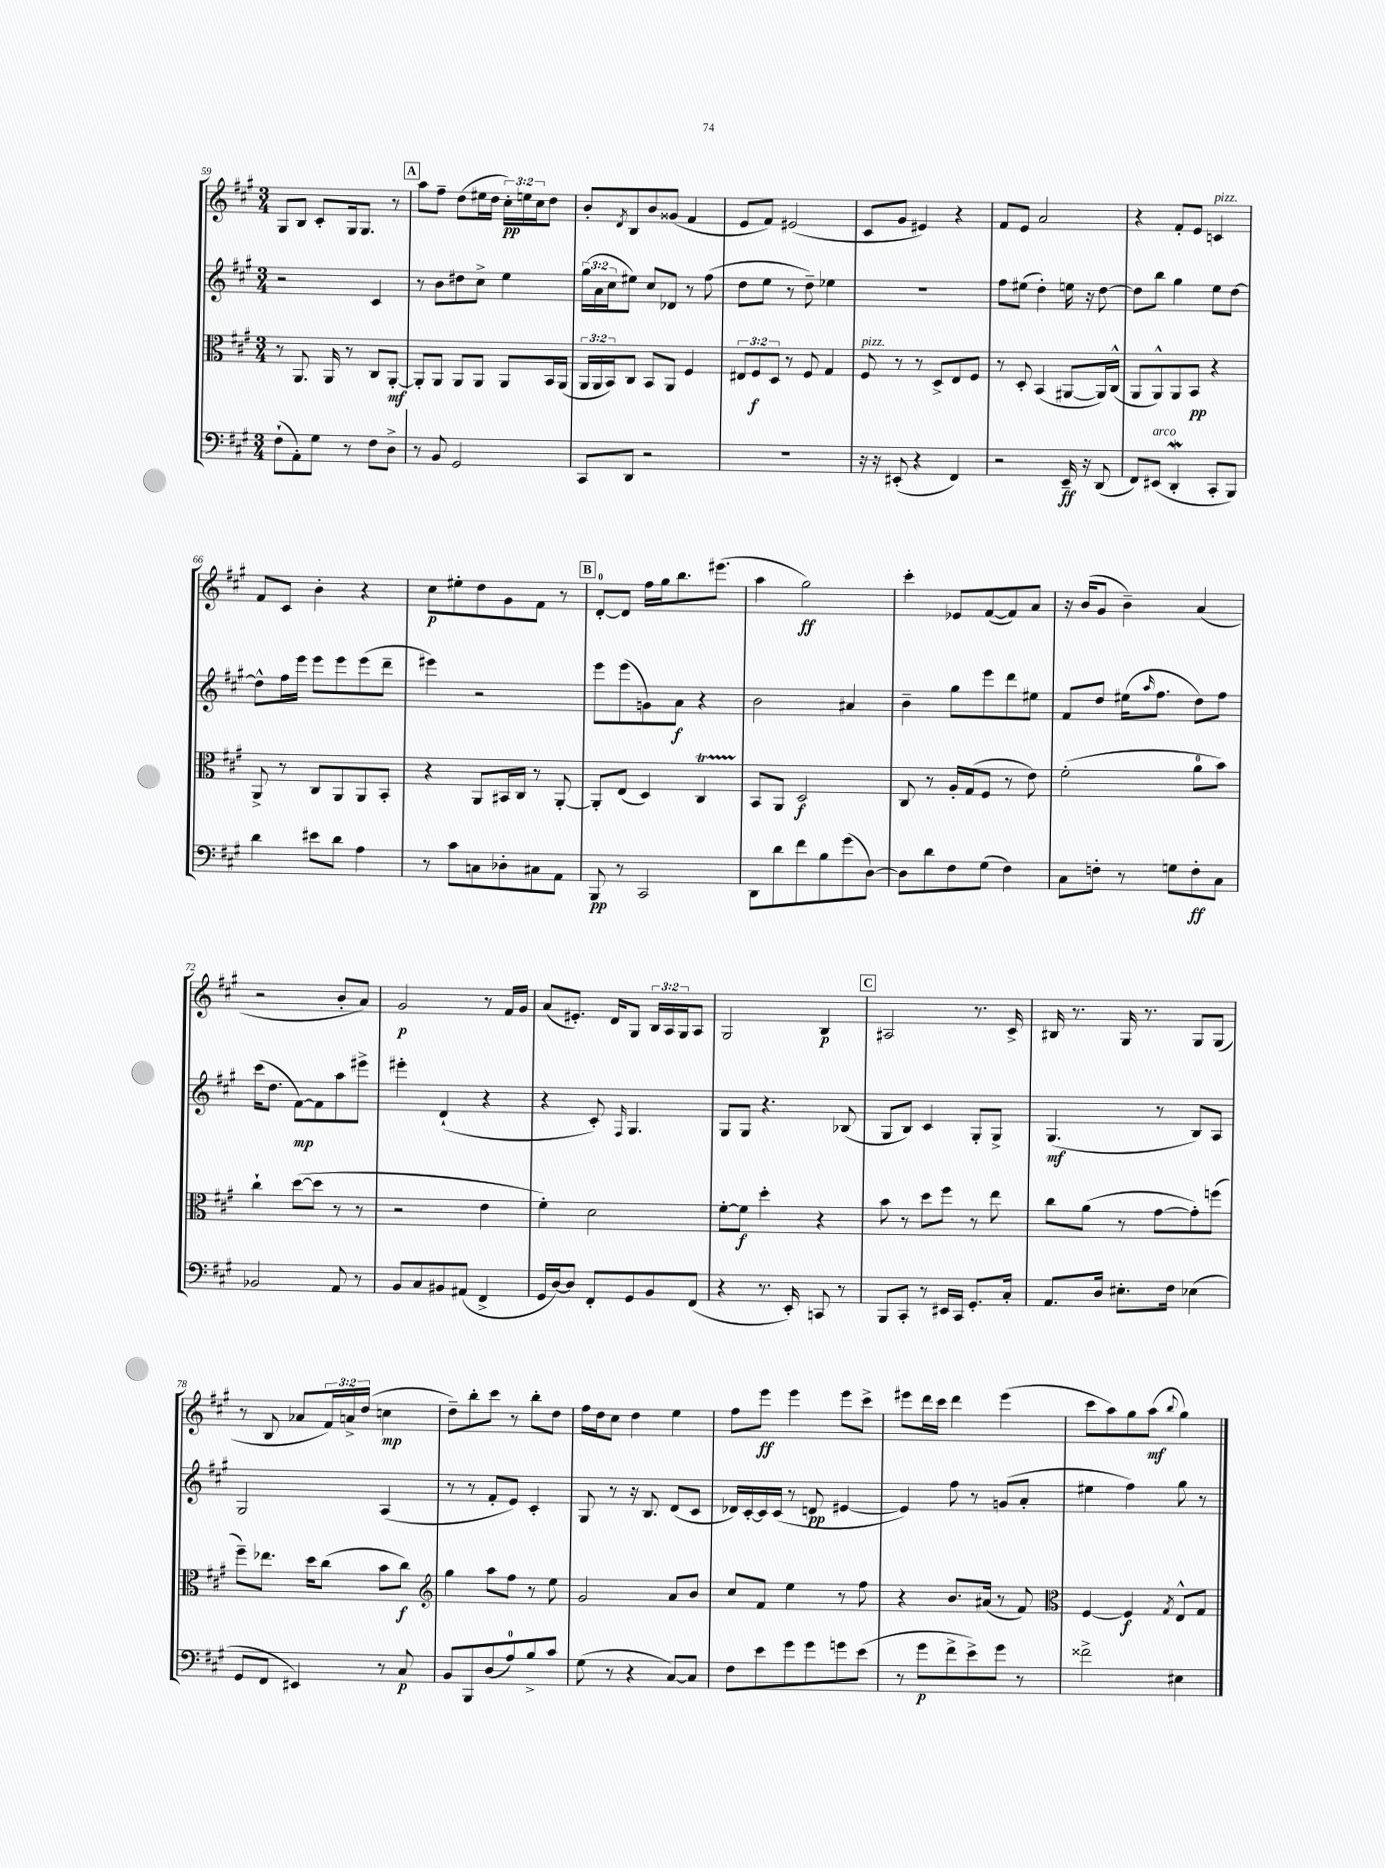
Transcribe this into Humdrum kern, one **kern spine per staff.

**kern	**kern	**kern	**kern
*staff4	*staff3	*staff2	*staff1
*clefF4	*clefC3	*clefG2	*clefG2
*k[f#c#g#]	*k[f#c#g#]	*k[f#c#g#]	*k[f#c#g#]
*M3/4	*M3/4	*M3/4	*M3/4
(8F#`	8r	2r	8G#
8AA')	8.AA	.	8B
8G#	.	.	8c#'
.	16AA	.	.
8r	8r	.	16G#
.	.	.	8.G#
8F#	8C#	4c#	.
8D^	[8AA'	.	8r
=	=	=	=
8r	8AA']	8r	8aa
8BB	8AA	8b	8ff#~
2GG#	8AA	8dd#	(8dd
.	8AA	8cc#^	16ee#
.	.	.	16dd
.	8AA	4ee	24cc#')
.	.	.	24ee
.	.	.	24cc#
.	16BB	.	8dd
.	(16AA	.	.
=	=	=	=
8CC#	24AA	(24gg#	8b'
.	24AA	24a	.
.	24BB)	24cc#	.
.	.	.	8qd
8DD	8C#	8ee#)	8B
2r	8BB	8cc#	8b
.	8AA	8d-	(8g##
.	4F#	8r	4f#
.	.	(8ff#	.
=	=	=	=
2.r	12E#	8dd	8e
.	12F#	.	.
.	.	8ee	8f#)
.	12D	.	.
.	8r	8r	(2e#
.	8F#	8dd~)	.
.	4G#	4ee-	.
=	=	=	=
16r	8F#	2.r	8c#
16r	.	.	.
(8EE#'	8r	.	8g#
4r	8r	.	4e#)
.	8D^	.	.
4FF#)	8E	.	4r
.	8F#	.	.
=	=	=	=
2r	8r	8ff#	8f#
.	8D'	(8ee#	8e
.	(4BB	4dd')	2a
16EE~	[8AA#	16ee	.
16r	.	16r	.
(8DD	16AA#])	[8dd	.
.	(16C#^^	.	.
=	=	=	=
8FF#)	8AA	8dd]	4r
(8EE#	8AA^^)	8bb	.
4DD'	8AA	4gg#	8f#'
.	8BB	.	8e
8CC#'	4r	8ee	4c
8BBB)	.	[8dd	.
=	=	=	=
4d	8AA^	8dd^^]	8f#
.	8r	16ff#	8c#
.	.	16eee	.
8e#	8C#	8eee	4b'
8d	8AA	8eee	.
4A	8AA	(8eee	4r
.	8BB'	8ddd~	.
=	=	=	=
8r	4r	4eee#)	8cc#
8c#	.	.	8ee#'
8C	8AA	2r	8dd
8D-'	16BB#	.	8g#
.	16C#	.	.
8C#	8r	.	8f#
8AA	[8AA'	.	8r
=	=	=	=
8BBB	8AA']	8eee	[8d'
8r	(8E	(8eee	8d]
2CC#	4D)	8g)	16ff#
.	.	.	16gg#
.	.	8a	8.bb
.	4C#	4r	.
.	.	.	(8.eee#
=	=	=	=
8DD	8BB	2b	4aa
8d	8AA	.	.
8f#	2D	.	2gg#)
8B	.	.	.
(8g#	.	4a#	.
[8D)	.	.	.
=	=	=	=
8D]	8C#	4b~	4ccc#'
8d	8r	.	.
8F#	16A'	8gg#	8e-
.	(16G#	.	.
(8G#	8F#	8eee	([8f#
4F#)	8r	8ddd	8f#])
.	8e)	8ee#	8a
=	=	=	=
8C#	(2f#'	8f#	16r
.	.	.	(16b
8F'	.	8dd	8g#
8r	.	(16ee#	4b~)
.	.	16qqaa	.
.	.	8.ff#	.
8G	.	.	.
8F'	8a	8dd)	(4a
8C#	8b)	8ff#	.
=	=	=	=
2BB-	4cc#`	(16ccc#	2r
.	.	8.dd	.
.	([8dd	[8f#)	.
.	8dd]	8f#]	.
8AA	8r	8aa	8b'
8r	8r	8eee#^	8a)
=	=	=	=
8BB	2r	4eee#'	2g#
8C#	.	.	.
8BB#	.	(4d`	.
(8AA#	.	.	.
4FF#^	4e	4r	8r
.	.	.	16f#
.	.	.	16g#
=	=	=	=
16GG#	4f#')	4r	(8a
[16D)	.	.	.
8D]	.	.	8.e#')
8FF#'	2d	8c#')	.
.	.	.	16d
.	.	16qqF#	.
8GG#	.	4.G#	8G#
8BB	.	.	24B
.	.	.	24A
.	.	.	24G#
(8FF#	.	.	8A
=	=	=	=
4r	[8f#'	8G#	2G#
.	8f#]	8G#	.
8.r	4dd'	4.r	.
16EE')	.	.	.
8CC	4r	.	4B
8r	.	(8B-	.
=	=	=	=
8BBB	8b	8G#	2A#
8CC#'	8r	8B)	.
8r	8dd	4c#	.
16EE#	8ff#	.	.
16CC#	.	.	.
8.GG#'	8r	8G#'	8.r
.	8ee	8G#^	.
16C#'	.	.	16c#^
=	=	=	=
8.AA	8cc#	(4.G#	16B#
.	.	.	8.r
.	(8a	.	.
16D	.	.	.
8.E#'	8r	.	16G#
.	.	.	8.r
.	[8g#	8r	.
16F#	.	.	.
(4E-	8g#'])	8B)	8G#
.	(8ff	8A	(8G#
=	=	=	=
8GG#	8ff#~)	2G#	8r
8FF#	8.ee-	.	8B
4EE#)	.	.	8a-
.	16dd	.	.
.	(8cc#	.	24f#)
.	.	.	24a^
.	.	.	(24dd
8r	8b	(4A	4cc
8C#	8cc#)	.	.
=	=	=	=
*	*clefG2	*	*
8BB	4gg#	8r	8dd~)
8BBB	.	8r	8bb'
(8D	8aa	8f#'	8ccc#
8A)	8ff#	8e)	8r
8B^	8r	4c#'	8bb'
8c#	8ee	.	8dd
=	=	=	=
(8G#	2g#	8G#	16ff#
.	.	.	16dd
8r	.	8r	8cc#
4r	.	16r	4dd
.	.	8.B	.
[8C#)	8a	(8d	4ee
8C#]	8b	8c#	.
=	=	=	=
8F#	8cc#	16d-)	8ff#
.	.	[16c#'	.
8e	8f#	16c#]	8eee
.	.	(16c#	.
8g#	4ee	8r	4eee
8g#	.	8d	.
8g	8r	[4e#	8eee
(8e	8ff#	.	8ccc#^
=	=	=	=
8r	4r	4e#])	8eee#
8g#	.	.	16ddd
.	.	.	16ccc#
8f#^	8.b	8ff#	4ddd
8e^)	.	8r	.
.	(16a#	.	.
8g#	8r	(8g	(4eee#
8r	8f#)	8a'	.
=	=	=	=
*	*clefC3	*	*
2f##^	[4F#	4ee#	8ccc#
.	.	.	8aa)
.	4F#]	4ff#)	8gg#
.	.	.	(8aa
.	8qG#	.	8qqbb
4E#	8E^^	8gg#	4gg#)
.	8G#	8r	.
==	==	==	==
*-	*-	*-	*-
